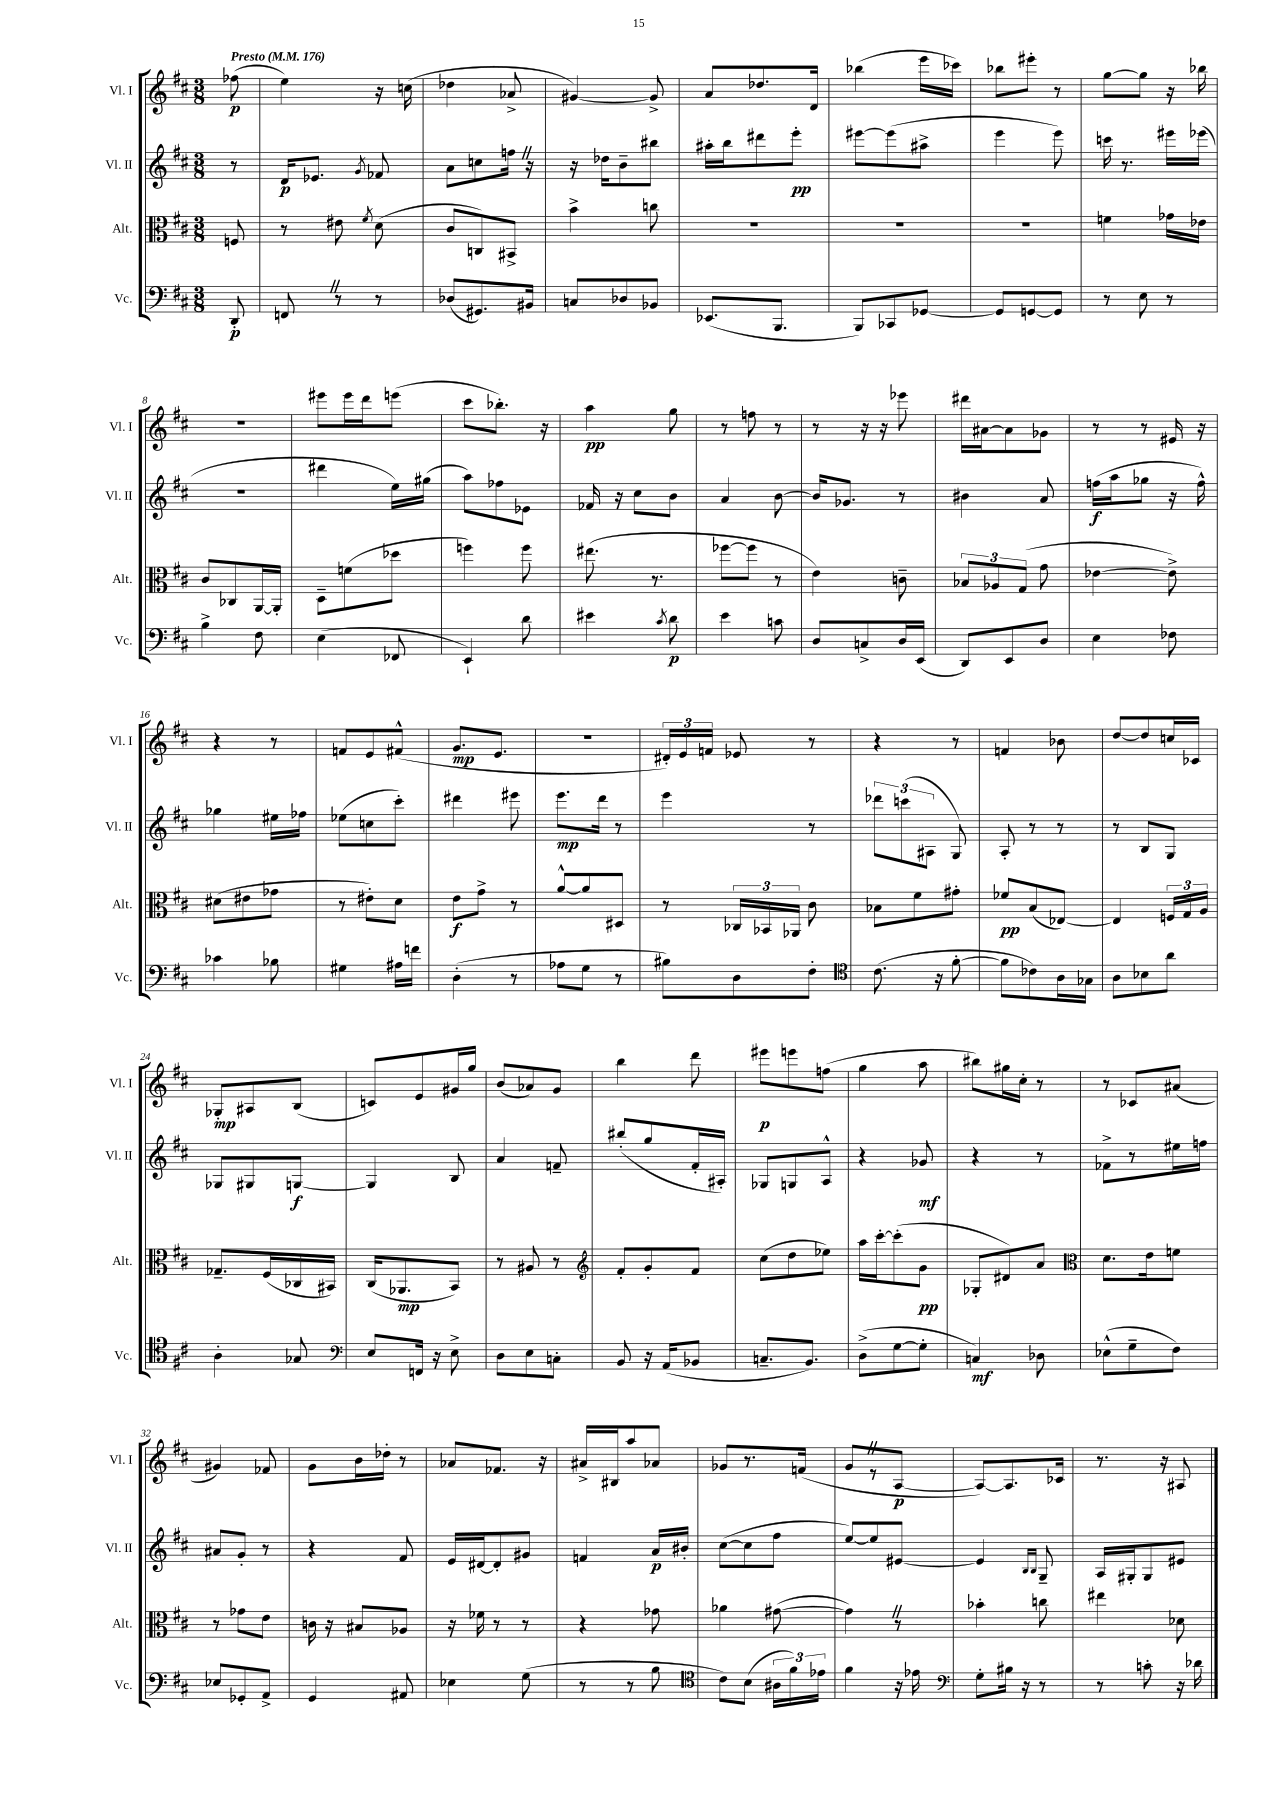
<<
\new StaffGroup <<
\new Staff = "s0" \with { instrumentName = "Vl. I" shortInstrumentName = "Vl. I" } {
    \clef treble \key d \major \numericTimeSignature \time 3/8 \partial 8 \tempo "Presto" 4 = 176
    \autoBeamOff fes''8\p( |
    e''4) r16 c''16( |
    des''4 aes'8-> |
    gis'4~) gis'8-> |
    a'8[ des''8. d'16] |
    bes''4( e'''16[ ces'''16]) |
    bes''8[ eis'''8]-. r8 |
    g''8[~ g''8] r16 bes''16 |
    R4. |
    eis'''8[ eis'''16 d'''16 e'''8]( |
    cis'''8[ bes''8.]-.) r16 |
    a''4\pp g''8 |
    r8 f''8 r8 |
    r8 r16 r16 ees'''8 |
    dis'''16[ ais'16~ ais'8 ges'8] |
    r8 r8 eis'16 r16 |
    r4 r8 |
    f'8[ e'8 fis'8]-^( |
    g'8.[\mp e'8.] |
    R4. |
    \tuplet 3/2 { dis'16[-.) e'16 f'16] } ees'8 r8 |
    r4 r8 |
    f'4 bes'8 |
    d''8[~ d''8 c''16 ces'16] |
    ges8[-.\mp ais8 b8]( |
    c'8[) e'8 gis'16 g''16] |
    b'8[( aes'8) g'8] |
    b''4 d'''8 |
    eis'''8[\p e'''8 f''8]( |
    g''4 a''8 |
    bis''8[) gis''16 cis''16]-. r8 |
    r8 ces'8[ ais'8]( |
    gis'4) fes'8 |
    g'8[ b'16 des''16]-. r8 |
    aes'8[ fes'8.] r16 |
    ais'16[-> bis16 a''8 aes'8] |
    ges'8[ r8. f'16]( |
    g'8[ \once \override BreathingSign.text = \markup { \musicglyph "scripts.caesura.straight" } \breathe r8 a8]~\p |
    a8[~) a8. ces'16] |
    r8. r16 ais8 \bar "|." |
}
\new Staff = "s1" \with { instrumentName = "Vl. II" shortInstrumentName = "Vl. II" } {
    \clef treble \key d \major \numericTimeSignature \time 3/8 \partial 8
    \autoBeamOff r8 |
    d'16[\p ees'8.] \acciaccatura { g'8 } fes'8 |
    a'8[ c''8 f''16] \once \override BreathingSign.text = \markup { \musicglyph "scripts.caesura.straight" } \breathe r16 |
    r16 des''16[ b'8-- bis''8] |
    ais''16[-. b''16 dis'''8 e'''8]-.\pp |
    eis'''8[~ eis'''8( ais''8]-> |
    e'''4 e'''8) |
    c'''16 r8. eis'''16[ ees'''16]( |
    R4. |
    dis'''4 e''16[) gis''16]( |
    a''8[) fes''8 ees'8] |
    fes'16 r16 cis''8[ b'8] |
    a'4 b'8~ |
    b'16[ ges'8.] r8 |
    bis'4 a'8 |
    f''16[\f( a''16 ges''8] r16 f''16-^) |
    ges''4 eis''16[ fes''16] |
    ees''8[( c''8 cis'''8]-.) |
    dis'''4 eis'''8 |
    e'''8.[\mp d'''16] r8 |
    e'''4 r8 |
    \tuplet 3/2 { des'''8[ c'''8( ais8] } g8) |
    a8-. r8 r8 |
    r8 b8[ g8] |
    ges8[ gis8 g8]~\f |
    g4 b8 |
    a'4 f'8-- |
    bis''8[-.( g''8 fis'16-. ais16]-.) |
    ges8[ g8 a8]-^ |
    r4 ges'8\mf |
    r4 r8 |
    fes'8[-> r8 eis''16 f''16] |
    ais'8[ g'8]-. r8 |
    r4 fis'8 |
    e'16[ dis'16~ dis'8-. gis'8] |
    f'4 a'16[\p bis'16]-. |
    cis''8[~( cis''8 fis''8] |
    e''8[~) e''8 eis'8]~ |
    eis'4 \grace { b16[ b16] } g8-- |
    a16[ gis16-. gis8 eis'8] \bar "|." |
}
\new Staff = "s2" \with { instrumentName = "Alt." shortInstrumentName = "Alt." } {
    \clef alto \key d \major \numericTimeSignature \time 3/8 \partial 8
    \autoBeamOff f8 |
    r8 eis'8 \acciaccatura { fis'8 } d'8( |
    cis'8[ c8) bis,8]-> |
    b'4-> c''8 |
    R4. |
    R4. |
    R4. |
    f'4 ges'16[ ees'16] |
    cis'8[ ces8 a,16~ a,16]-. |
    d8[-- f'8( des''8] |
    f''4) f''8 |
    eis''8.( r8. |
    fes''8[~ fes''8] r8 |
    e'4) c'8-- |
    \tuplet 3/2 { bes8[ aes8 g8]( } g'8 |
    ees'4~ ees'8->) |
    dis'8[( eis'8 ges'8] |
    r8 eis'8[-.) d'8] |
    e'8[\f g'8]-> r8 |
    a'8[~-^ a'8 dis8] |
    r8 \tuplet 3/2 { ces16[ bes,16 aes,16] } cis'8 |
    bes8[ fis'8 gis'8]-. |
    fes'8[\pp b8( ees8]~) |
    ees4 \tuplet 3/2 { f16[ g16 a16] } |
    ges8.[-- fis16( ces16 bis,16]) |
    cis16[( aes,8.\mp b,8]) |
    r8 ais8 r8 |
    \clef treble fis'8[-. g'8-. fis'8] |
    cis''8[( d''8 ees''8]) |
    a''16[ cis'''16~-. cis'''8-.( g'8]\pp |
    ges8[-. dis'8) a'8] |
    \clef alto d'8.[ e'16 f'8] |
    r8 ges'8[ e'8] |
    c'16 r16 bis8[ aes8] |
    r16 fes'16 r8 r8 |
    r4 ges'8 |
    aes'4 gis'8~( |
    gis'4) \once \override BreathingSign.text = \markup { \musicglyph "scripts.caesura.straight" } \breathe r8 |
    bes'4-. c''8 |
    eis''4 des'8 \bar "|." |
}
\new Staff = "s3" \with { instrumentName = "Vc." shortInstrumentName = "Vc." } {
    \clef bass \key d \major \numericTimeSignature \time 3/8 \partial 8
    \autoBeamOff d,8-.\p |
    f,8 \once \override BreathingSign.text = \markup { \musicglyph "scripts.caesura.straight" } \breathe r8 r8 |
    des8[( gis,8.) bis,16] |
    c8[ des8 bes,8] |
    ees,8.[( b,,8.] |
    b,,8[) ces,8 ges,8]~ |
    ges,8[ g,8~ g,8] |
    r8 e8 r8 |
    b4-> fis8 |
    e4( fes,8 |
    e,4-!) d'8 |
    eis'4 \acciaccatura { cis'8 } d'8\p |
    e'4 c'8 |
    d8[ c8-> d16 e,16]( |
    d,8[) e,8 d8] |
    e4 fes8 |
    ces'4 bes8 |
    gis4 ais16[ f'16] |
    d4-.( r8 |
    aes8[ g8] r8 |
    bis8[) d8 fis8]-. |
    \clef tenor cis'8.( r16 fis'8~-. |
    fis'8[ ces'8) a16 ges16] |
    a8[ bes8 a'8] |
    a4-. ges8 |
    \clef bass e8[ f,16] r16 e8-> |
    d8[ e8 c8]-. |
    b,8 r16 a,16[( bes,8] |
    c8.[-- b,8.]) |
    d8[->( g8~ g8]-. |
    c4\mf) des8 |
    ees8[-^( g8-- fis8]) |
    ees8[ ges,8-. a,8]-> |
    g,4 ais,8 |
    ees4 g8( |
    r8 r8 b8 |
    \clef tenor cis'8[) b8]( \tuplet 3/2 { ais16[ fis'16) ees'16] } |
    fis'4 r16 ees'16 |
    \clef bass g8[-. bis16] r16 r8 |
    r8 c'8-. r16 des'16 \bar "|." |
}
>>
>>
